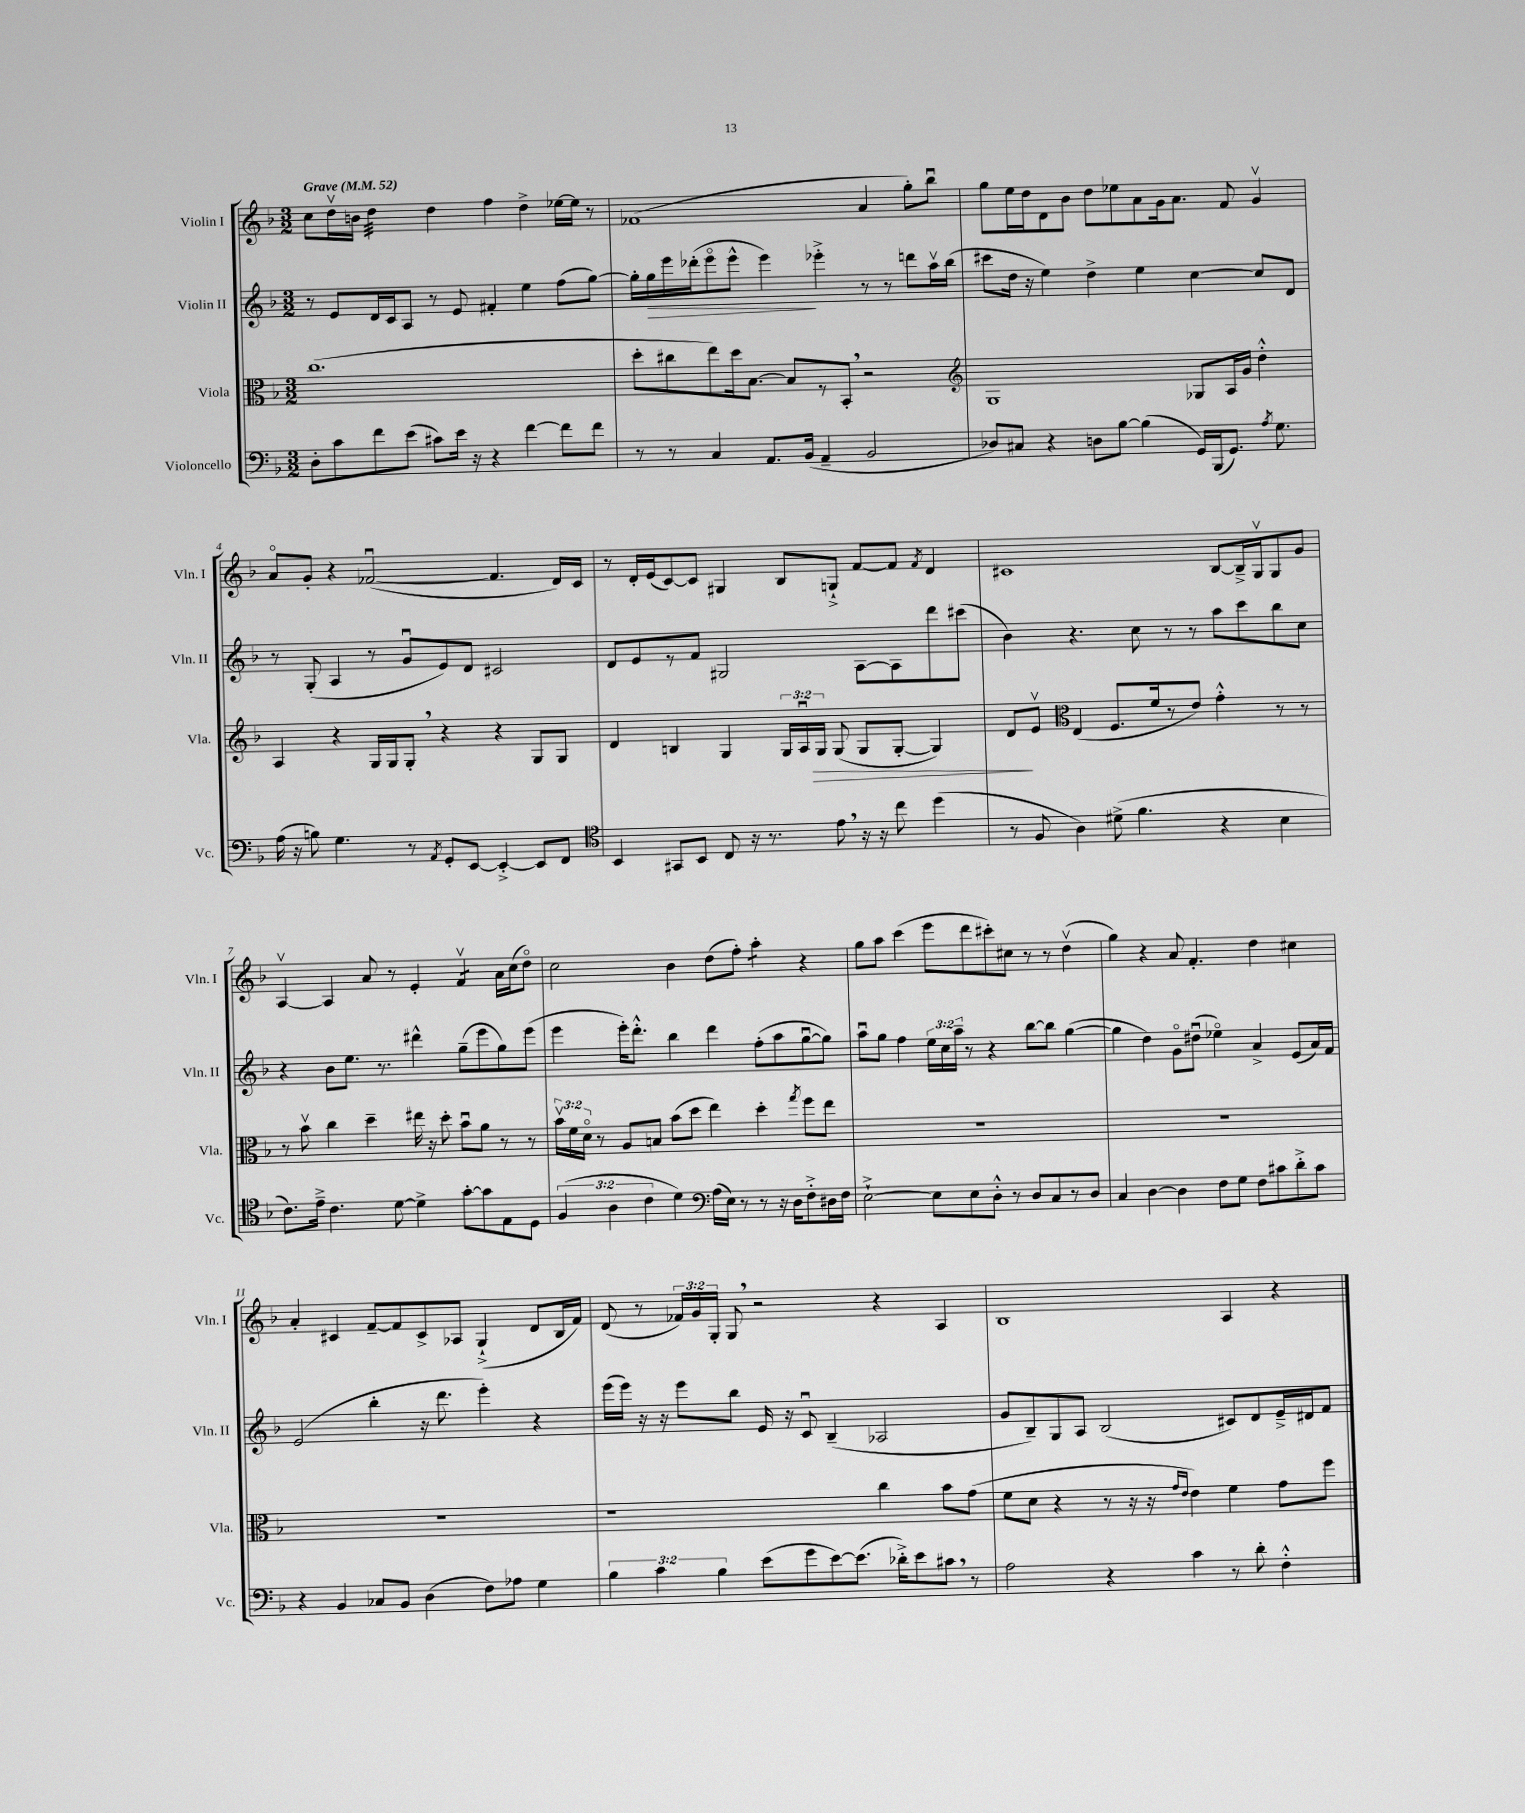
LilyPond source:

<<
\new StaffGroup <<
\new Staff = "s0" \with { instrumentName = "Violin I" shortInstrumentName = "Vln. I" } {
    \clef treble \key f \major \numericTimeSignature \time 3/2 \override Staff.TupletNumber.text = #tuplet-number::calc-fraction-text \tempo "Grave" 4 = 52
    \autoBeamOff c''8[ d''16\upbow b'16] d''4:32 d''4 f''4 d''4-> ees''16[~ ees''16] r8 |
    fes'1( a'4 g''8[-.) bes''8]\downbow |
    g''8[ e''16 d''16 d'8 bes'8] d''8[ ees''8 a'8 g'16 a'8.] f'8 g'4\upbow |
    a'8[\flageolet g'8]-. r4 fes'2~\downbow( fes'4. d'16[) c'16] |
    r8 d'16[-. e'16( c'8~) c'8] gis4 bes8[ g8]-!-> f'8[~ f'8] \acciaccatura { f'8 } d'4 |
    cis'1 bes8[~ bes16---> g16\upbow g8 g'8] |
    a4~\upbow a4 a'8 r8 e'4-. f'4:8\upbow a'16[ c''16( d''8]\flageolet) |
    c''2 bes'4 d''8[( f''8]-.) a''4:8-. r4 |
    g''8[ a''8] c'''4( e'''8[ d'''8 cis'''8-.) cis''8] r8 r8 d''4\upbow( |
    g''4) r4 a'8 f'4.-. d''4 cis''4 |
    a'4-. cis'4 f'8[~-- f'8 cis'8-> aes8] g4-!->( d'8[ bes16 f'16]) |
    d'8( r8 \tuplet 3/2 { fes'16[) g'16 g16]-. } g8 \breathe r2 r4 a4 |
    bes1 a4 r4 \bar "|." |
}
\new Staff = "s1" \with { instrumentName = "Violin II" shortInstrumentName = "Vln. II" } {
    \clef treble \key f \major \numericTimeSignature \time 3/2 \override Staff.TupletNumber.text = #tuplet-number::calc-fraction-text
    \autoBeamOff r8 e'8[ d'16 c'16 a8] r8 e'8 fis'4-. e''4 f''8[( g''8]~) |
    g''16[-. g''16\> e'''16 des'''16-.( e'''8\flageolet e'''8]-^ e'''4\!) ees'''4-.-> r8 r8 d'''8[ a''16\upbow bes''16]( |
    cis'''8[ d''16] r16 e''4) d''4-> e''4 c''4~ c''8[ d'8] |
    r8 g8-.( a4 r8 g'8[\downbow e'8) d'8] cis'2 |
    d'8[ e'8 r8 f'8] gis2 a8[~ a8 d'''8 cis'''8]( |
    bes'4) r4. c''8 r8 r8 a''8[ c'''8 bes''8 c''8] |
    r4 bes'8[ e''8.] r8. dis'''4-^ g''8[--( e'''8 g''8) e'''8]( |
    e'''4 e'''16[-.) d'''8.]-.-^ bes''4 d'''4 f''8[-.( a''8 g''8~\downbow g''8]) |
    a''8[\downbow g''8] f''4 \tuplet 3/2 { e''16[ c''16 a''16]-- } r8 r4 bes''8[~ bes''8] g''4~( |
    g''4 d''4) g'8[\flageolet dis''8]\downbow( ees''4\flageolet) a'4-> e'8[( a'16) f'16] |
    e'2( bes''4-. r16 d'''8. e'''4-.) r4 |
    e'''16[( e'''16]) r16 r16 e'''8[ bes''8] e'16 r16 c'8\downbow bes4--( aes2 |
    g'8[ bes8--) g8 a8] bes2( cis'8[) d'8 e'16---> dis'16 f'8] \bar "|." |
}
\new Staff = "s2" \with { instrumentName = "Viola" shortInstrumentName = "Vla." } {
    \clef alto \key f \major \numericTimeSignature \time 3/2 \override Staff.TupletNumber.text = #tuplet-number::calc-fraction-text
    \autoBeamOff c''1.( |
    d''8[-. cis''8 e''8) d''16 bes8.]~ bes8[ r8 bes,8]-. \breathe r2 |
    \clef treble g1 ges8[ a16 g'16] d''4-.-^ |
    a4 r4 g16[ g16 g8]-. \breathe r4 r4 g8[ g8] |
    d'4 b4 g4 \tuplet 3/2 { g16[ a16\downbow g16]\> } g8( g8[ g8]~-. g4) |
    d'8[\! e'8]\upbow \clef alto e4( f8.[ f'16 r8 e'8]) g'4-.-^ r8 r8 |
    r8 bes'8\upbow c''4 d''4-- eis''16 r16 d''8-. bes'8[\downbow a'8] r8 r8 |
    \tuplet 3/2 { bes'16[\upbow f'16 d'16]\flageolet } r8 a8[ b8] bes'8[( d''8] e''4) d''4-. \acciaccatura { g''8 } f''8[ e''8] |
    R1. |
    R1. |
    R1. |
    r1 c''4 bes'8[ g'8]( |
    f'8[ d'8] r4 r8 r16 r16 \grace { g'16[ e'16] } e'4) f'4 g'8[ f''8] \bar "|." |
}
\new Staff = "s3" \with { instrumentName = "Violoncello" shortInstrumentName = "Vc." } {
    \clef bass \key f \major \numericTimeSignature \time 3/2 \override Staff.TupletNumber.text = #tuplet-number::calc-fraction-text
    \autoBeamOff d8[-. c'8 f'8 e'8]( cis'8[) e'16] r16 r4 f'4~ f'8[ f'8] |
    r8 r8 c4 a,8.[ bes,16]( a,4-- bes,2 |
    des8[) cis8] r4 d8[ bes8]~ bes4( g,16[) bes,,16( g,8.]) \acciaccatura { a8 } g8. |
    a16( r16 b8) g4. r8 \acciaccatura { a,8 } g,8[-. e,8]~ e,4~-.-> e,8[ f,8] |
    \clef tenor bes,4 gis,8[ bes,8] c8 r16 r8. e'8 \breathe r16 r16 c''8 d''4( |
    r8 f8 a4) dis'8->( f'4. r4 bes4 |
    c'8.[) e'16]---> c'4. d'8~ d'4-> g'8[~-. g'8 e8 d8] |
    \tuplet 3/2 { f4( a4 c'4 } d'4) \clef bass a16[( e16]) r8 r8 r16 d16[ f8-.-> dis16 f16] |
    e2~-!-> e8[ e8 d8]-.-^ r8 d8[ c8 r8 d8] |
    c4 d4~ d4 f8[ g8] f8[ cis'8 d'8-.-> cis'8] |
    r4 bes,4 ces8[ bes,8] d4( f8[) aes8] g4 |
    \tuplet 3/2 { bes4 c'4 bes4 } e'8[( g'8 e'8~) e'8.]( des'16[-.->) e'8 cis'8] \breathe r8 |
    a2 r4 c'4 r8 d'8-. f4-.-^ \bar "|." |
}
>>
>>
